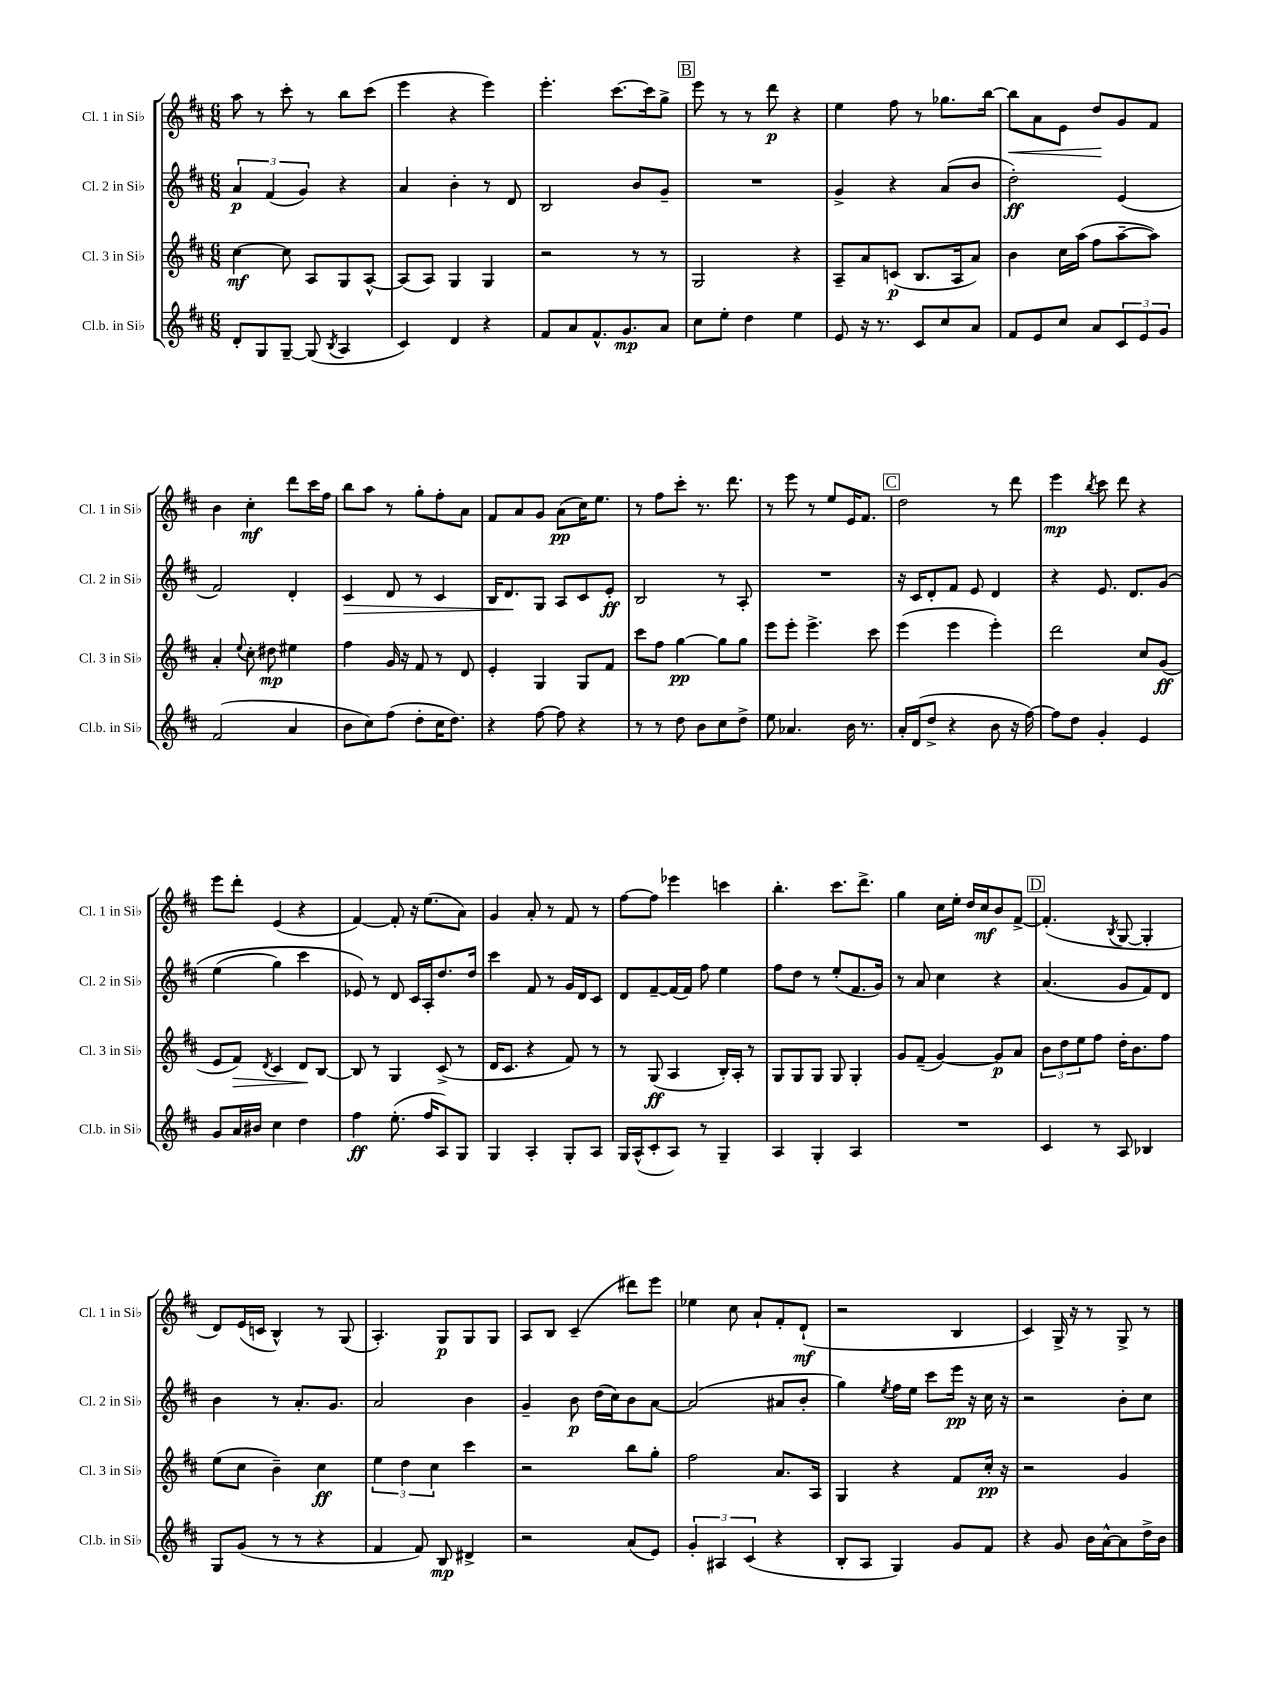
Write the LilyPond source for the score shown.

<<
\new StaffGroup <<
\new Staff = "s0" \with { instrumentName = "Cl. 1 in Sib" shortInstrumentName = "Cl. 1 in Sib" } {
    \clef treble \key d \major \numericTimeSignature \time 6/8
    a''8 r8 cis'''8-. r8 b''8 cis'''8( |
    e'''4 r4 e'''4) |
    e'''4.-. cis'''8.~ cis'''16 g''8-> |
    \mark \markup { \box "B" } e'''8 r8 r8 d'''8\p r4 |
    e''4 fis''8 r8 ges''8. b''16~ |
    b''8\< a'8 e'8 d''8\! g'8 fis'8 |
    b'4 cis''4-.\mf d'''8 cis'''16 fis''16 |
    b''8 a''8 r8 g''8-. fis''8-. a'8 |
    fis'8 a'8 g'8 a'8\pp( cis''16) e''8. |
    r8 fis''8 cis'''8-. r8. d'''8. |
    r8 e'''8 r8 e''8 e'16 fis'8. |
    \mark \markup { \box "C" } d''2 r8 d'''8 |
    e'''4\mp \acciaccatura { b''8 } cis'''8 d'''8 r4 |
    e'''8 d'''8-. e'4( r4 |
    fis'4~) fis'8-. r16 e''8.( a'8) |
    g'4 a'8-. r8 fis'8 r8 |
    fis''8~ fis''8 ees'''4 c'''4 |
    b''4.-. cis'''8. d'''8.-> |
    g''4 cis''16 e''16-. d''16 cis''16\mf b'8 fis'8~-> |
    \mark \markup { \box "D" } fis'4.-.( \acciaccatura { b8 } g8~ g4-. |
    d'8) e'16( c'16 b4-^) r8 g8( |
    a4.-.) g8\p g8 g8 |
    a8 b8 cis'4--( dis'''8) e'''8 |
    ees''4 cis''8 a'8-! fis'8-. d'8-!\mf( |
    r2 b4 |
    cis'4) g16-> r16 r8 g8-> r8 \bar "|." |
}
\new Staff = "s1" \with { instrumentName = "Cl. 2 in Sib" shortInstrumentName = "Cl. 2 in Sib" } {
    \clef treble \key d \major \numericTimeSignature \time 6/8
    \tuplet 3/2 { a'4\p fis'4( g'4) } r4 |
    a'4 b'4-. r8 d'8 |
    b2 b'8 g'8-- |
    \mark \markup { \box "B" } R2. |
    g'4-> r4 a'8( b'8 |
    d''2-.\ff) e'4( |
    fis'2) d'4-. |
    cis'4\> d'8 r8 cis'4 |
    b16 d'8.\! g8 a8 cis'8 e'8-.\ff |
    b2 r8 a8-. |
    R2. |
    \mark \markup { \box "C" } r16 cis'16 d'8-. fis'8 e'8 d'4 |
    r4 e'8. d'8. g'8\( |
    e''4( g''4) cis'''4 |
    ees'8\) r8 d'8 cis'16 a16-. d''8. d''16 |
    cis'''4 fis'8 r8 g'16 d'16 cis'8 |
    d'8 fis'8~-- fis'16( fis'16) fis''8 e''4 |
    fis''8 d''8 r8 e''8-.( fis'8. g'16) |
    r8 a'8 cis''4 r4 |
    \mark \markup { \box "D" } a'4.( g'8 fis'8) d'8 |
    b'4 r8 a'8.-. g'8. |
    a'2 b'4 |
    g'4-- b'8\p d''16( cis''16) b'8 a'8~ |
    a'2( ais'8 b'8-. |
    g''4) \acciaccatura { e''8 } fis''16 e''16 cis'''8 e'''16\pp r16 cis''16 r16 |
    r2 b'8-. cis''8 \bar "|." |
}
\new Staff = "s2" \with { instrumentName = "Cl. 3 in Sib" shortInstrumentName = "Cl. 3 in Sib" } {
    \clef treble \key d \major \numericTimeSignature \time 6/8
    cis''4~\mf cis''8 a8 g8 a8~-^ |
    a8( a8) g4 g4 |
    r2 r8 r8 |
    \mark \markup { \box "B" } g2 r4 |
    a8-- a'8 c'8\p( b8. a16 a'8) |
    b'4 cis''16 a''16( fis''8 a''8~-- a''8) |
    a'4-. \appoggiatura { e''8 } cis''8-. dis''8\mp eis''4 |
    fis''4 g'16 r16 fis'8 r8 d'8 |
    e'4-. g4 g8 fis'8 |
    cis'''8 fis''8 g''4~\pp g''8 g''8 |
    e'''8 e'''8-. e'''4.-> cis'''8 |
    \mark \markup { \box "C" } e'''4( e'''4 e'''4-.) |
    d'''2 cis''8 g'8\ff( |
    e'8 fis'8\>) \acciaccatura { d'8 } cis'4 d'8\! b8~ |
    b8 r8 g4 cis'8->( r8 |
    d'16 cis'8. r4 fis'8) r8 |
    r8 g8\ff( a4 b16-.) a16-. r8 |
    g8 g8 g8 g8 g4-. |
    g'8 fis'8--( g'4~) g'8\p a'8 |
    \mark \markup { \box "D" } \tuplet 3/2 { b'8 d''8 e''8 } fis''8 d''16-. b'8. fis''8 |
    e''8( cis''8 b'4--) cis''4\ff |
    \tuplet 3/2 { e''4 d''4 cis''4 } cis'''4 |
    r2 b''8 g''8-. |
    fis''2 a'8. a16 |
    g4 r4 fis'8 cis''16-.\pp r16 |
    r2 g'4 \bar "|." |
}
\new Staff = "s3" \with { instrumentName = "Cl.b. in Sib" shortInstrumentName = "Cl.b. in Sib" } {
    \clef treble \key d \major \numericTimeSignature \time 6/8
    d'8-. g8 g8~-- g8( \acciaccatura { b8 } a4 |
    cis'4) d'4 r4 |
    fis'8 a'8 fis'8.-^ g'8.\mp a'8 |
    \mark \markup { \box "B" } cis''8 e''8-. d''4 e''4 |
    e'8 r16 r8. cis'8 cis''8 a'8 |
    fis'8 e'8 cis''8 a'8 \tuplet 3/2 { cis'8 e'8 g'8 } |
    fis'2( a'4 |
    b'8 cis''8) fis''8( d''8-. cis''16 d''8.) |
    r4 fis''8~ fis''8 r4 |
    r8 r8 d''8 b'8 cis''8 d''8-> |
    e''8 aes'4. b'16 r8. |
    \mark \markup { \box "C" } a'16-. d'16( d''8-> r4 b'8 r16 fis''16~) |
    fis''8 d''8 g'4-. e'4 |
    g'8 a'16 bis'16 cis''4 d''4 |
    fis''4\ff e''8.-.( fis''16 a8) g8 |
    g4 a4-. g8-. a8 |
    g16 a16-^( cis'8-. a8) r8 g4-- |
    a4 g4-. a4 |
    R2. |
    \mark \markup { \box "D" } cis'4 r8 a8 bes4 |
    g8 g'8( r8 r8 r4 |
    fis'4 fis'8) b8\mp dis'4-> |
    r2 a'8( e'8) |
    \tuplet 3/2 { g'4-. ais4 cis'4( } r4 |
    b8-. a8 g4) g'8 fis'8 |
    r4 g'8 b'16 a'16~-^ a'8 d''16-> b'16 \bar "|." |
}
>>
>>
\layout { \context { \Score \remove "Bar_number_engraver" } }
